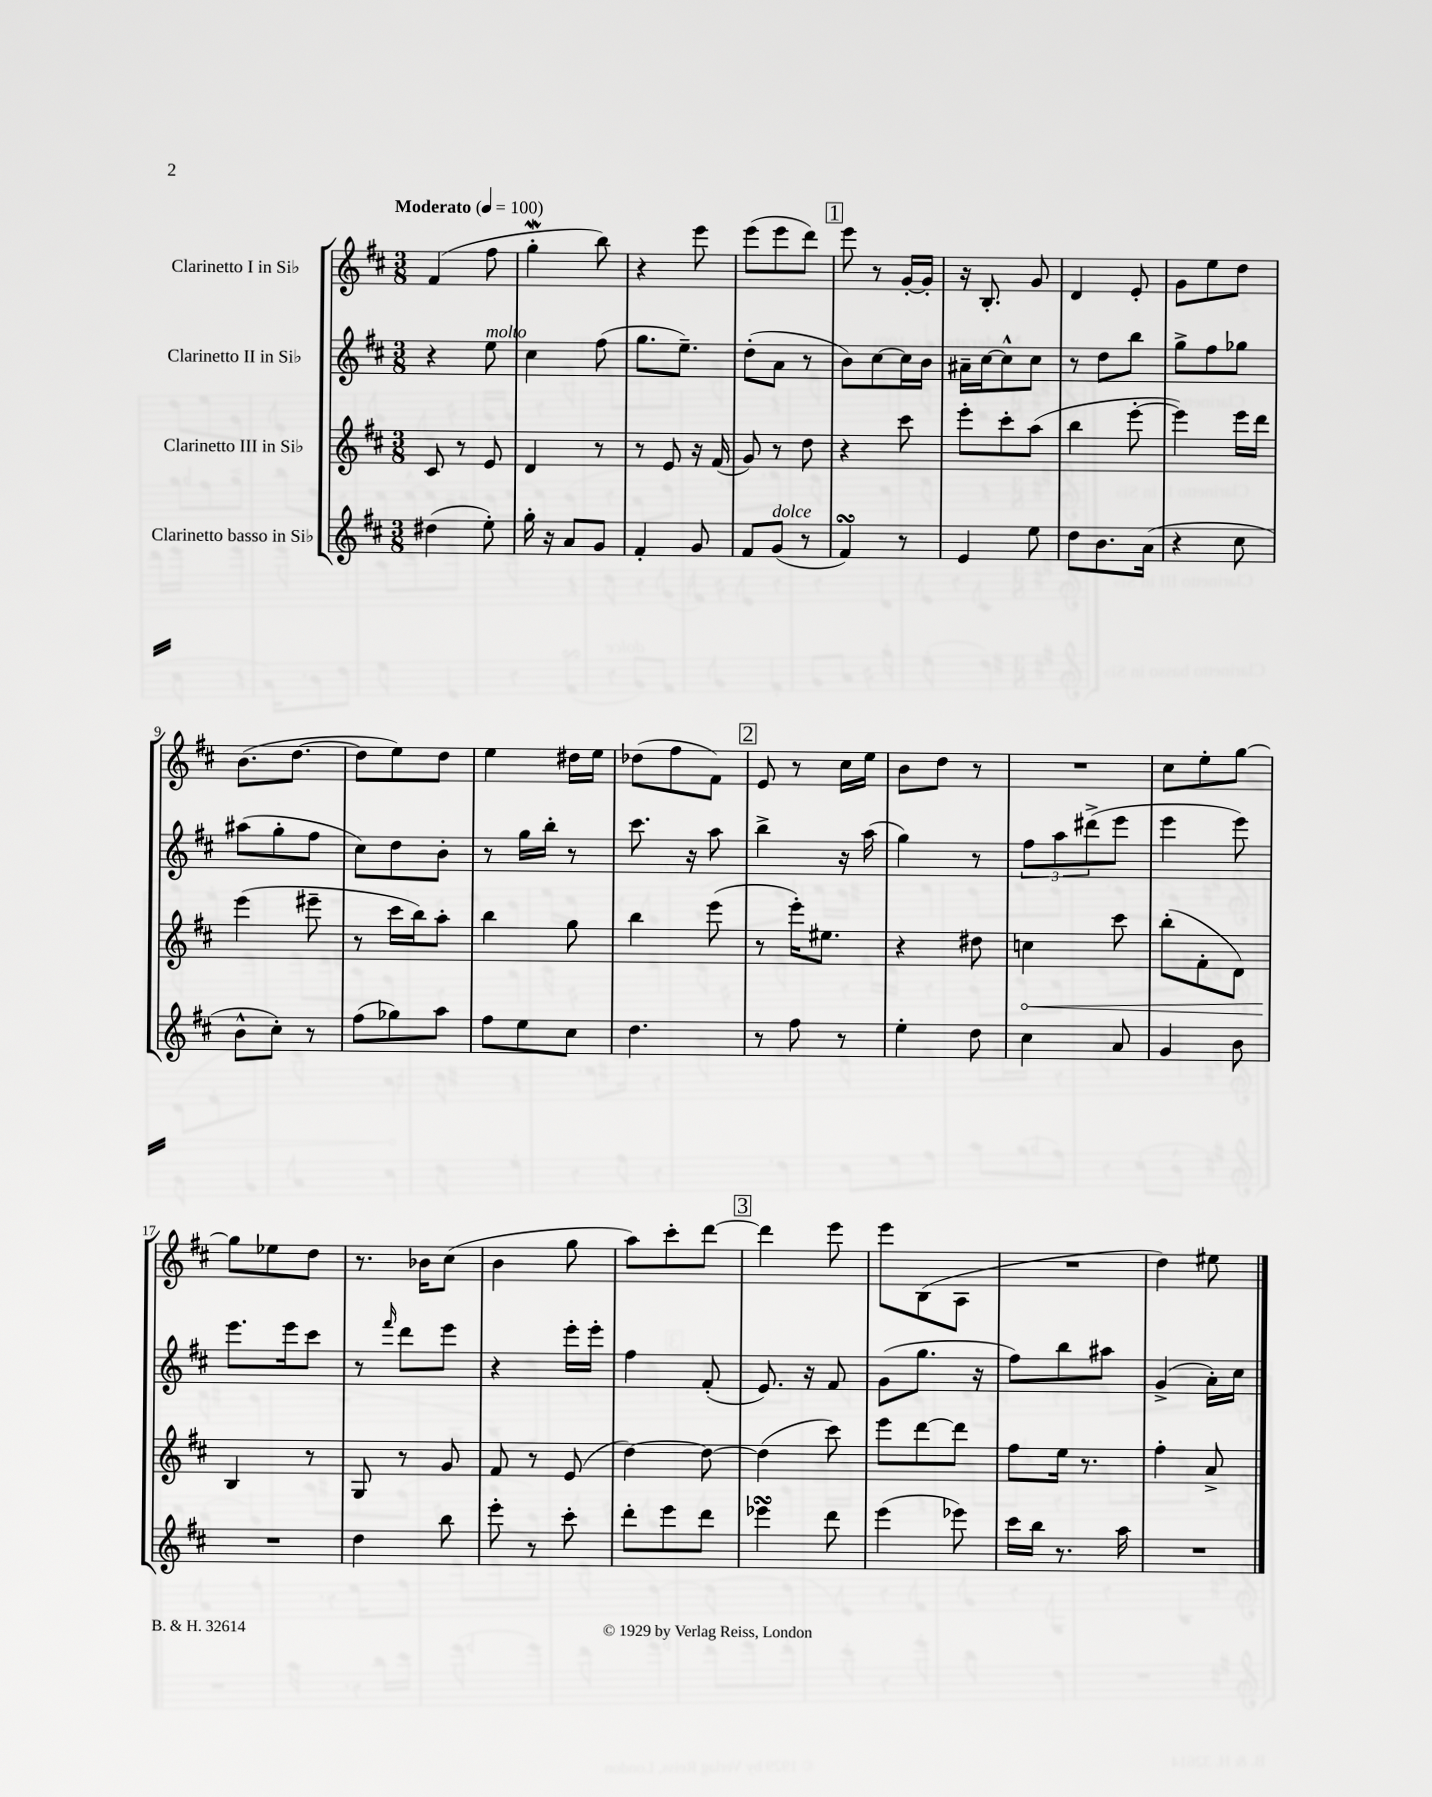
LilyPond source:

<<
\new StaffGroup <<
\new Staff = "s0" \with { instrumentName = "Clarinetto I in Sib" } {
    \clef treble \key d \major \numericTimeSignature \time 3/8 \tempo "Moderato" 4 = 100
    fis'4( fis''8 |
    g''4-.\mordent b''8) |
    r4 e'''8 |
    e'''8( e'''8 d'''8) |
    \mark \markup { \box "1" } e'''8 r8 g'16~-. g'16-. |
    r16 b8.-. g'8 |
    d'4 e'8-. |
    g'8 e''8 d''8 |
    b'8.( d''8.~ |
    d''8 e''8) d''8 |
    e''4 dis''16 e''16 |
    des''8( fis''8 fis'8) |
    \mark \markup { \box "2" } e'8 r8 cis''16 e''16 |
    b'8 d''8 r8 |
    R4. |
    cis''8 e''8-. g''8~ |
    g''8 ees''8 d''8 |
    r8. bes'16 cis''8( |
    b'4 g''8 |
    a''8) cis'''8-. d'''8~ |
    \mark \markup { \box "3" } d'''4 e'''8 |
    e'''8 b8( a8 |
    R4. |
    d''4) eis''8 \bar "|." |
}
\new Staff = "s1" \with { instrumentName = "Clarinetto II in Sib" } {
    \clef treble \key d \major \numericTimeSignature \time 3/8
    r4 e''8^\markup { \italic "molto" } |
    cis''4 fis''8( |
    g''8. e''8.--) |
    d''8-.( a'8 r8 |
    \mark \markup { \box "1" } b'8) cis''8~ cis''16 b'16 |
    ais'16-- cis''16~ cis''8-^ cis''8 |
    r8 d''8 b''8 |
    g''8-> fis''8 ges''8 |
    ais''8( g''8-. fis''8 |
    cis''8) d''8 b'8-. |
    r8 g''16 b''16-. r8 |
    cis'''8. r16 a''8 |
    \mark \markup { \box "2" } b''4-> r16 a''16( |
    g''4) r8 |
    \tuplet 3/2 { fis''8 a''8 dis'''8->( } e'''8 |
    e'''4 e'''8) |
    e'''8. e'''16 cis'''8 |
    r8 \grace { fis'''16 } d'''8 e'''8 |
    r4 e'''16-. e'''16-. |
    fis''4 fis'8-.( |
    \mark \markup { \box "3" } e'8.) r16 fis'8 |
    g'8( g''8. r16 |
    fis''8) b''8 ais''8 |
    g'4->( a'16-.) cis''16 \bar "|." |
}
\new Staff = "s2" \with { instrumentName = "Clarinetto III in Sib" } {
    \clef treble \key d \major \numericTimeSignature \time 3/8
    cis'8 r8 e'8 |
    d'4 r8 |
    r8 e'8 r16 fis'16( |
    g'8) r8 d''8 |
    \mark \markup { \box "1" } r4 cis'''8 |
    e'''8-. cis'''8-. a''8( |
    b''4 e'''8~-. |
    e'''4) e'''16 d'''16 |
    e'''4( eis'''8-- |
    r8 cis'''16 b''16) a''8-. |
    b''4 g''8 |
    b''4 e'''8( |
    \mark \markup { \box "2" } r8 e'''16-.) eis''8. |
    r4 dis''8 |
    \once \override Hairpin.circled-tip = ##t c''4\< cis'''8 |
    b''8-.( fis'8-. d'8) |
    b4\! r8 |
    g8 r8 g'8 |
    fis'8 r8 e'8( |
    d''4~) d''8~ |
    \mark \markup { \box "3" } d''4( cis'''8) |
    e'''8 d'''8~ d'''8 |
    fis''8 e''16 r8. |
    fis''4-. a'8-> \bar "|." |
}
\new Staff = "s3" \with { instrumentName = "Clarinetto basso in Sib" } {
    \clef treble \key d \major \numericTimeSignature \time 3/8
    dis''4( e''8-.) |
    g''16-. r16 a'8 g'8 |
    fis'4-. g'8 |
    fis'8 g'8^\markup { \italic "dolce" }( r8 |
    \mark \markup { \box "1" } fis'4\turn) r8 |
    e'4 e''8 |
    d''8 b'8. a'16( |
    r4 cis''8 |
    b'8-^ cis''8-.) r8 |
    fis''8( ges''8) a''8 |
    fis''8 e''8 cis''8 |
    d''4. |
    \mark \markup { \box "2" } r8 fis''8 r8 |
    e''4-. d''8 |
    cis''4 a'8 |
    g'4 b'8 |
    R4. |
    d''4 b''8 |
    e'''8-. r8 cis'''8-. |
    d'''8-. e'''8 d'''8 |
    \mark \markup { \box "3" } ees'''4\turn d'''8 |
    e'''4( ees'''8) |
    cis'''16 b''16 r8. a''16 |
    R4. \bar "|." |
}
>>
>>
